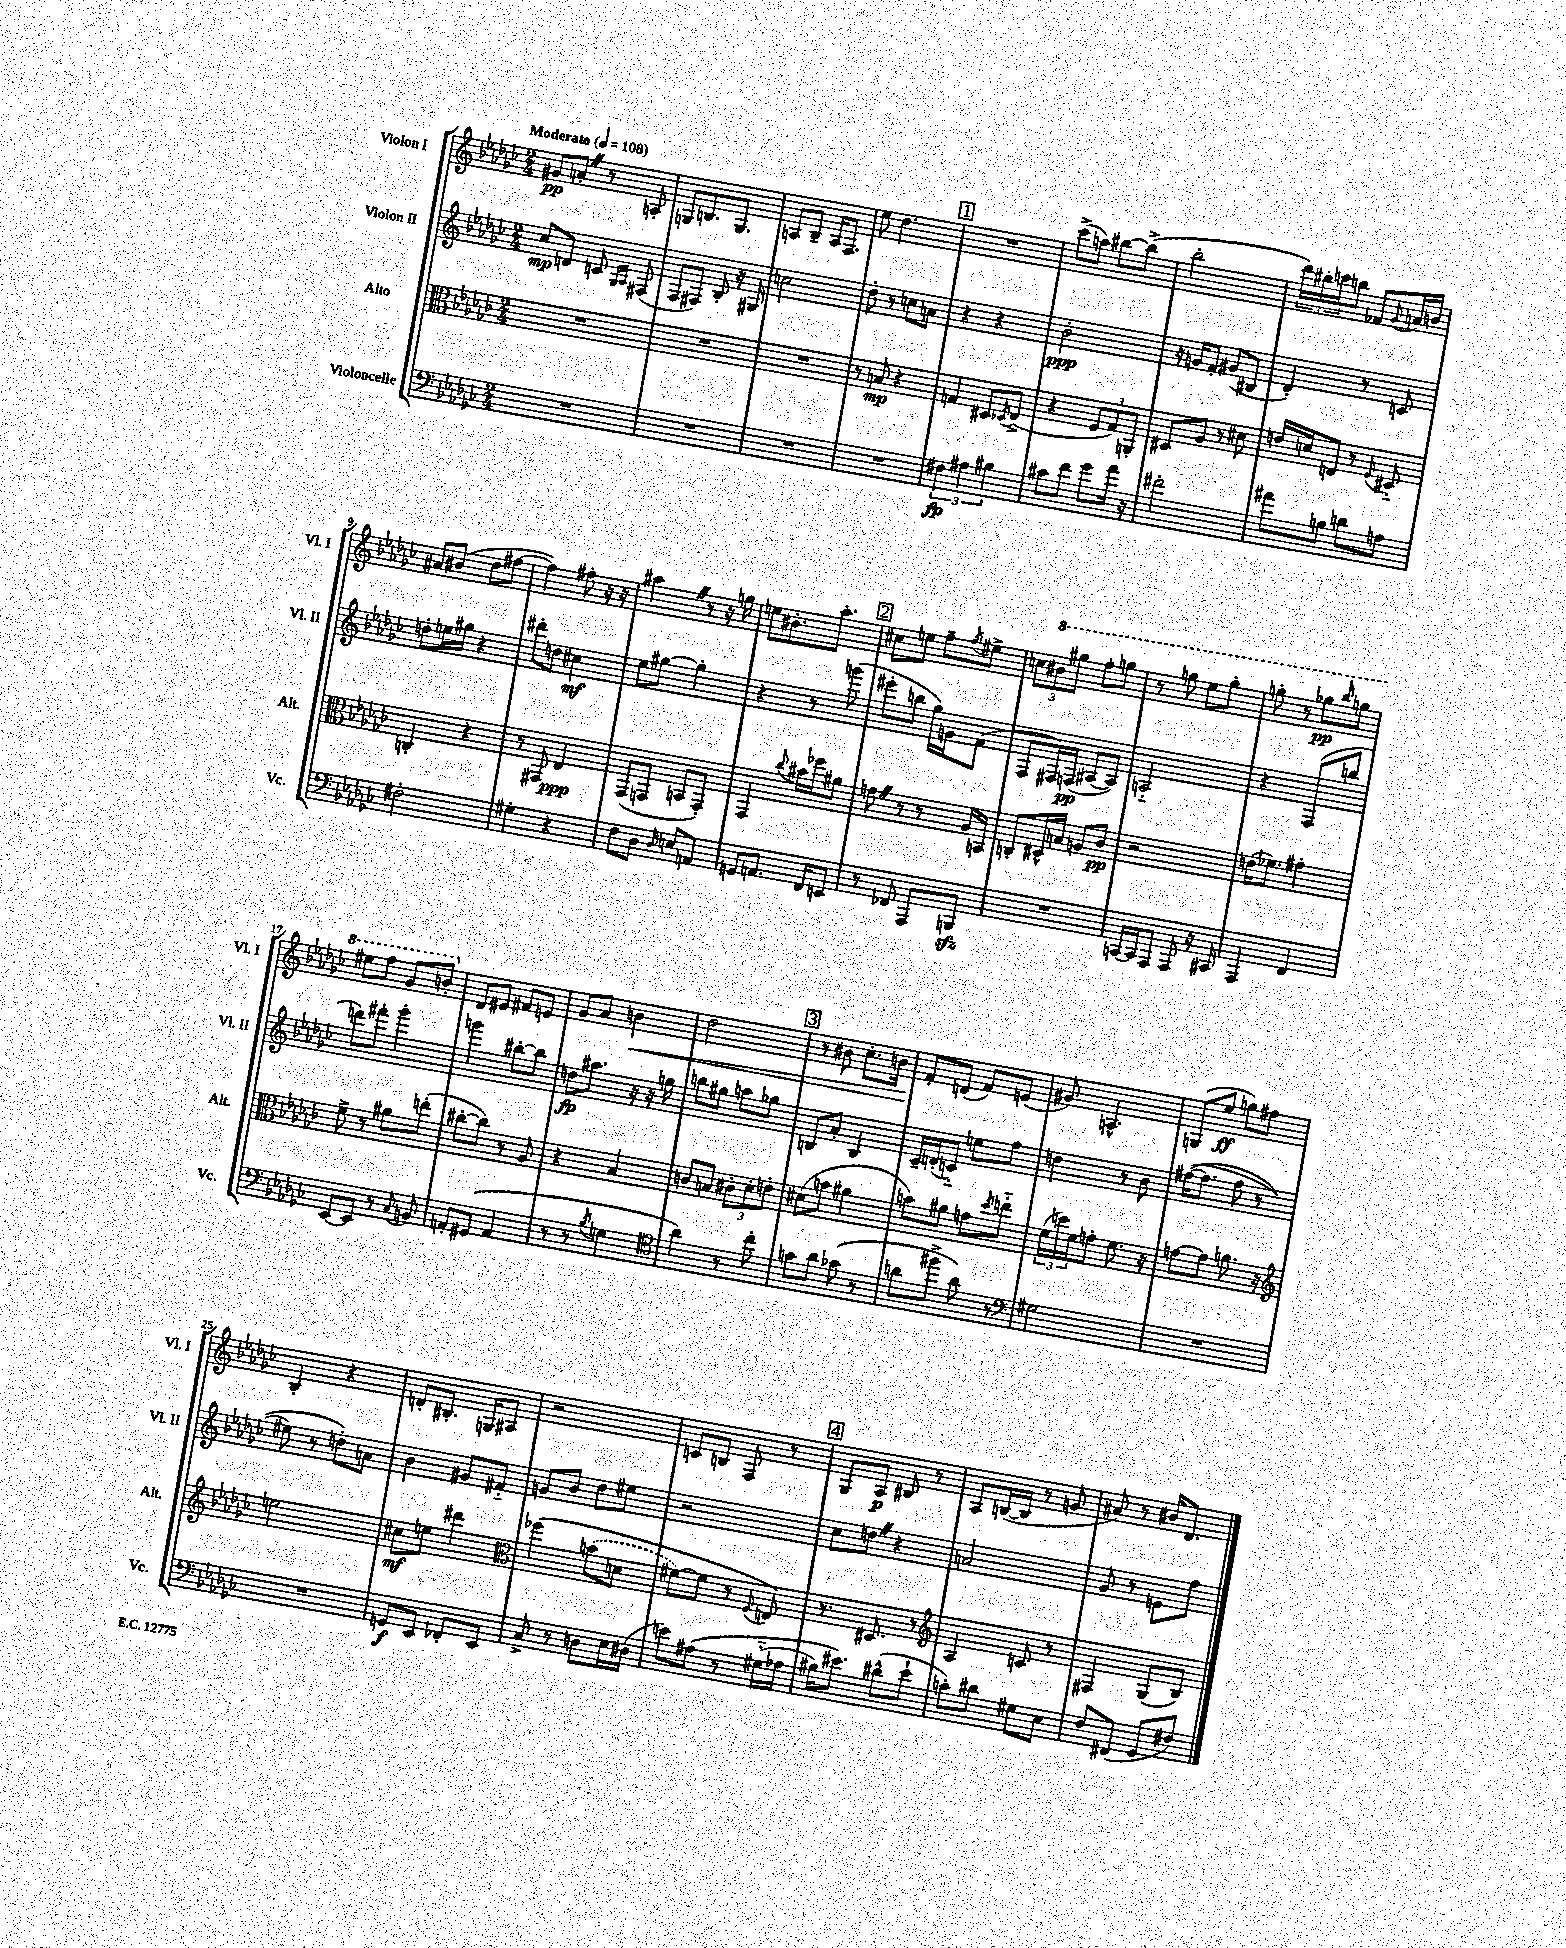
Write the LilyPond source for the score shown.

<<
\new StaffGroup <<
\new Staff = "s0" \with { instrumentName = "Violon I" shortInstrumentName = "Vl. I" } {
    \clef treble \key ges \major \numericTimeSignature \time 2/4 \tempo "Moderato" 4 = 108
    gis'8\pp a'8-. \once \override BreathingSign.text = \markup { \musicglyph "scripts.caesura.straight" } \breathe r8 a8-. |
    g8 b8. g8. |
    a8 bes8-- a16 f8. |
    ees''8 des''4. |
    \mark \markup { \box "1" } R2 |
    ces'''8->( a''8) bis''8~ bis''8->( |
    bes''2-. |
    \tuplet 3/2 { des'''16) bis''16-. c'''16 } b''8 fes'8 \appoggiatura { ges'8 } a'16 b'16 |
    ais'8 bis'8( des''8 fis''8~ |
    fis''4) fis''8-. r16 r16 |
    ais''4 \once \override BreathingSign.text = \markup { \musicglyph "scripts.caesura.straight" } \breathe r8 r16 g''16 |
    e''8 bis'8.-. aes''8.-. |
    \mark \markup { \box "2" } cis''8 e''8 f''8-- \acciaccatura { f''8 } eis''8-> |
    \tuplet 3/2 { c''8 \ottava #1 bis''8 gis'''8 } f'''8-. g'''8 |
    r8 g'''8 ees'''8 g'''8-. |
    g'''8-. r8 ges'''8\pp \grace { bes'''16 } g'''8 |
    eis'''8 f'''8 ges''8 b''8-. \ottava #0 |
    des'8 eis'8 fis'8 e'8 |
    ges'8 aes'8 b'4\< |
    des''2 |
    \mark \markup { \box "3" } r8 bis'8 ces''8.-. b'16 |
    f'8-.\! d'8( f'8) e'8( |
    gis'8) a4.-^ |
    g8( ees''8\ff g''8) fis''8 |
    bes4-. r4 |
    d'8-. bis8.-. g16 ais8 |
    r2 |
    c'8 b8 f8 r8 |
    \mark \markup { \box "4" } ges8 aes8\p bis8 r8 |
    aes8 b16~( b16 r8 g'8 |
    ais'8) r8 bis'16 des'8. \bar "|." |
}
\new Staff = "s1" \with { instrumentName = "Violon II" shortInstrumentName = "Vl. II" } {
    \clef treble \key ges \major \numericTimeSignature \time 2/4
    ces''8\mp d'8 c'8 \grace { ges16 aes16 } fis8( |
    f8 fis8) bes8-. r16 gis16 |
    c''2 |
    des''8-. r8 c''8 a'8 |
    \mark \markup { \box "1" } r4 r4 |
    bes'2-.\ppp |
    r16 g'16 f'8-. gis'8( bis8 |
    des'4-.) r8 c'8 |
    d''8-. e''16 gis''16 r4 |
    dis'''8-. d''8 cis''4\mf |
    ees''8 gis''8~ gis''4-. |
    r4 r8 g'''8( |
    \mark \markup { \box "2" } eis'''8-. b''8 ges''16) g'16 f'8( |
    f8 fis16) f16\pp( ais8~ ais8) |
    a2-_ |
    r4 f8( b''8 |
    d'''8) fis'''8-. ges'''4-. |
    g'''4 bis''8~-. bis''8 |
    d''8\fp ais''8. r16 r16 g''16 |
    b''8 gis''8 a''8 ges''8 |
    \mark \markup { \box "3" } b8 aes'8-. b4 |
    ces'16-- d'16-.( c'8-_) e''8 f''8 |
    d''4 r8 bes'8 |
    fis''16~(\( fis''8. fis''8 r8 |
    eis''8) r8 d''8-.\) a'8 |
    bes'4 gis'8 fis'8-_ |
    g'8 bes'8 des''8 eis''8 |
    r2 |
    \mark \markup { \box "4" } ces''8 d''8 \once \override BreathingSign.text = \markup { \musicglyph "scripts.caesura.straight" } \breathe r4 |
    a'2 |
    ges'8 r8 e'8 f''8 \bar "|." |
}
\new Staff = "s2" \with { instrumentName = "Alto" shortInstrumentName = "Alt." } {
    \clef alto \key ges \major \numericTimeSignature \time 2/4
    R2 |
    R2 |
    R2 |
    r8 b8\mp r4 |
    \mark \markup { \box "1" } g4 dis8 \acciaccatura { des8 } ees8->( |
    r4 \tuplet 3/2 { f8 ges8) a,8-. } |
    dis8 aes8 r8 dis'8 |
    e'16 d'16 e8 r8 \appoggiatura { f8 } dis8-_ |
    c4-. r4 |
    r8 gis,8 ees4\ppp |
    ges,8( g,8 b,8 g,8-.) |
    ges,4 \appoggiatura { ces''8 } bis'16 fes''16 ais'8 |
    \mark \markup { \box "2" } g'8 \once \override BreathingSign.text = \markup { \musicglyph "scripts.caesura.straight" } \breathe r8 r8 aes16 b,16 |
    c8-. dis16-^ b16 a8 ces'8\pp |
    r2 |
    e'16( fes'8.) gis'4-. |
    f'8-> r8 ais'8 e''8-.( |
    cis''8~-. cis''8) r8 aes8 |
    r4 bes4 |
    c'8 b8 \tuplet 3/2 { cis'8-. des'8-. e'8-. } |
    \mark \markup { \box "3" } dis'8( b'8 ais'4 |
    b'8) ais'8 g'8 \acciaccatura { des''8 } e''8-_ |
    \tuplet 3/2 { f'16( d''16) f'16 } g'8-. f'8. r16 |
    g'8~ g'8 a'8. r16 |
    \clef treble e''2 |
    cis''8\mf e''8 dis'''4 |
    \clef alto fes''4\( \once \slurDashed b'8( d'8 |
    fis'8~) fis'8 r8 \appoggiatura { f8 } e8\) |
    \mark \markup { \box "4" } r8. dis8. r8 |
    \clef treble aes4 c'8 r8 |
    fis4 ges8( bes8) \bar "|." |
}
\new Staff = "s3" \with { instrumentName = "Violoncelle" shortInstrumentName = "Vc." } {
    \clef bass \key ges \major \numericTimeSignature \time 2/4
    R2 |
    R2 |
    R2 |
    R2 |
    \mark \markup { \box "1" } \tuplet 3/2 { fis4\fp ais4 bis4 } |
    cis'8 f'8 ges'8 aes'16 r16 |
    fis'2-. |
    ais'8 b8 d'8 a8 |
    fis2-. |
    gis4-. r4 |
    f8 des8 \grace { des16 } e8 a,8 |
    g,8 a,8. f,16 e,8 |
    \mark \markup { \box "2" } r8 fes,8 aes,,8 b,,8\sfz |
    R2 |
    c,16~ c,16 aes,,8 aes,,8 r16 cis,16 |
    aes,,4 f,4 |
    ees,8~ ees,8 r8 \appoggiatura { ces8 } b,8 |
    a,8-. gis,8( a,4 |
    r8 r8 \acciaccatura { bes8 } g4 |
    \clef tenor aes'4) r8 ces''8-. |
    \mark \markup { \box "3" } g'8 aes'8 ges'8( r8 |
    a'8 fis''8-> a'8) r8 |
    \clef bass gis2 |
    R2 |
    R2 |
    g,8\f ees,8 fes,8-. ees,8 |
    ces8-> r8 d8 ees16 dis16( |
    e'8) ais8\( r8 gis16-_( aes16 |
    \mark \markup { \box "4" } bis16) eis'8.\) dis'8-^( eis'8-! |
    c'8-.) dis'8 gis8 ees8 |
    f8 fis,8( ges,8 fis8) \bar "|." |
}
>>
>>
